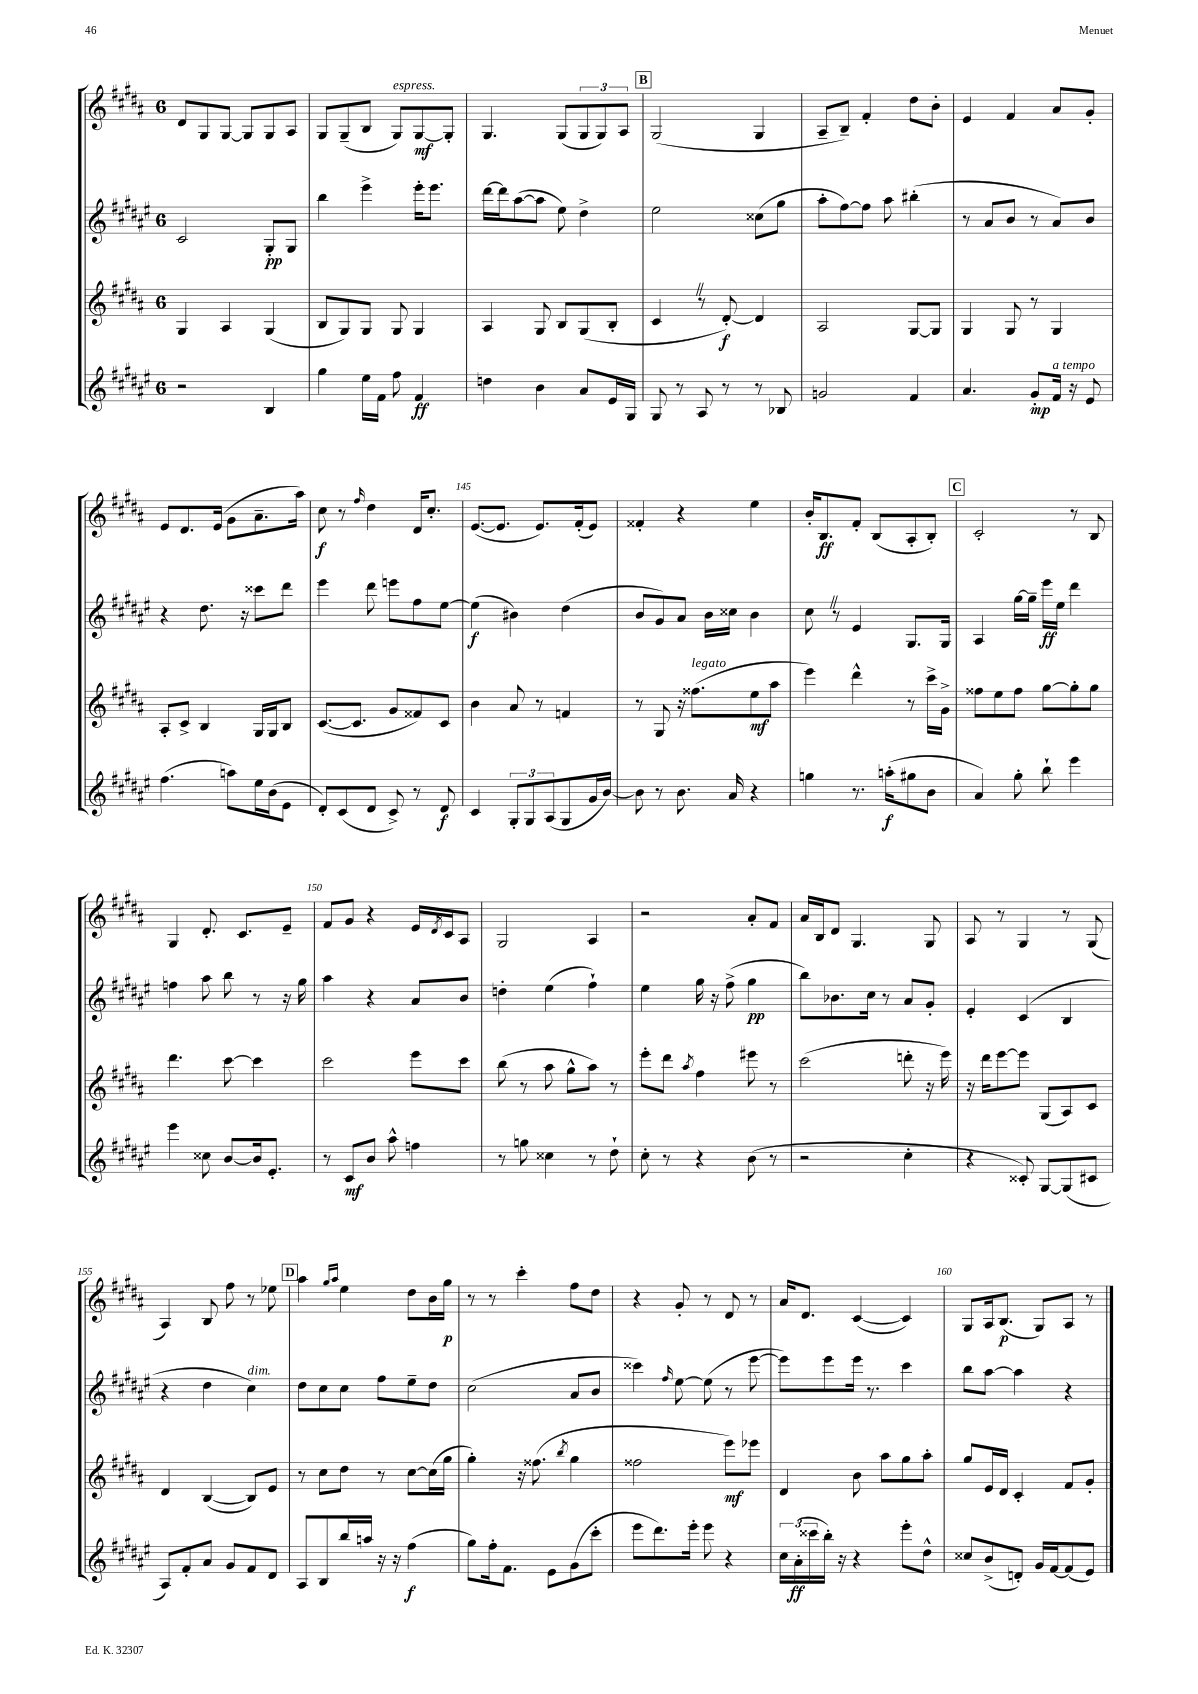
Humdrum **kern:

**kern	**kern	**kern	**kern
*staff4	*staff3	*staff2	*staff1
*clefG2	*clefG2	*clefG2	*clefG2
*k[f#c#g#d#a#e#]	*k[f#c#g#d#a#]	*k[f#c#g#d#a#e#]	*k[f#c#g#d#a#]
*M6/8	*M6/8	*M6/8	*M6/8
2r	4G#	2c#	8d#
.	.	.	8G#
.	4A#	.	[8G#
.	.	.	8G#]
4B	(4G#	8G#'	8G#
.	.	8G#	8A#
=	=	=	=
4gg#	8B	4bb	8G#
.	8G#)	.	(8G#~
16ee#	8G#	4eee#^	8B
16f#	.	.	.
8ff#	8G#	.	8G#)
4f#	4G#	16eee#'	[8G#
.	.	8.eee#	.
.	.	.	8G#']
=	=	=	=
4dd	4A#	[16ddd#	4.G#
.	.	16ddd#]	.
.	.	([8aa#	.
4b	8G#	8aa#]	.
.	8B	8ee#)	(8G#
8a#	(8G#	4dd#^	12G#
.	.	.	12G#)
16e#	8B'	.	.
.	.	.	12A#
16G#	.	.	.
=	=	=	=
8G#	4c#	2ee#	(2G#
8r	.	.	.
8A#	8r	.	.
8r	[8d#')	.	.
8r	4d#]	(8cc##	4G#
8B-	.	8gg#	.
=	=	=	=
2g	2A#	8aa#'	8A#~
.	.	[8ff#)	8B~)
.	.	8ff#]	4f#'
.	.	8aa#	.
4f#	[8G#	(4bb#'	8dd#
.	8G#]	.	8b'
=	=	=	=
4.a#	4G#	8r	4e
.	.	8a#	.
.	8G#	8b	4f#
8g#'	8r	8r	.
16f#	4G#	8a#)	8a#
16r	.	.	.
8e#	.	8b	8g#'
=	=	=	=
(4.ff#	8A#'	4r	8e
.	8c#^	.	8.d#
.	4B	8.dd#	.
.	.	.	(16e
8aa)	.	.	8g#
.	.	16r	.
16ee#	16G#	8ccc##	8.a#~
(16b	16G#	.	.
8e#	8B	8ddd#	.
.	.	.	16aa#)
=	=	=	=
8d#')	([8.c#	4eee#	8cc#
(8c#	.	.	8r
.	8.c#]	.	.
.	.	.	16qqff#
8d#	.	8ddd#	4dd#
8c#^)	8g#	8eee	.
8r	8f##)	8ff#	16d#
.	.	.	8.cc#'
8d#	8c#	[8ee#	.
=	=	=	=
4c#	4b	(4ee#]	([8.e
.	.	.	8.e]
12G#'	8a#	4b#)	.
12G#	.	.	.
.	8r	.	8.e)
(12A#	.	.	.
8G#	4f	(4dd#	.
.	.	.	(16f#'
16g#	.	.	8e)
[16b)	.	.	.
=	=	=	=
8b]	8r	8b	4f##'
8r	8G#	8g#)	.
8.b	16r	8a#	4r
.	(8.ff##	.	.
.	.	16b	.
16a#	.	16cc##	.
4r	8ee	4b	4ee
.	8aa#	.	.
=	=	=	=
4gg	4eee)	8cc#	16b'
.	.	.	8.B
.	.	8r	.
8.r	4ddd#^^	4e#	8f#'
.	.	.	(8B
(16aa'	.	.	.
8gg#	8r	8.G#	8A#'
8b	16ccc#^	.	8B')
.	16g#^	16G#	.
=	=	=	=
4a#)	8ff##	4A#	2c#'
.	8ee	.	.
8gg#'	8ff##	[16gg#	.
.	.	16gg#~]	.
8bb`	[8gg#	16eee#	.
.	.	16ee#	.
4eee#	8gg#']	4ddd#	8r
.	8gg#	.	8B
=	=	=	=
4eee#	4.ddd#	4ff	4G#
8cc##	.	8aa#	8.d#'
[8b	[8ccc#	8bb	.
.	.	.	8.c#
16b]	4ccc#]	8r	.
8.e#'	.	.	.
.	.	16r	8e~
.	.	16gg#	.
=	=	=	=
8r	2ccc#	4aa#	8f#
8c#	.	.	8g#
8b	.	4r	4r
8aa#^^	.	.	.
4ff	8eee	8a#	16e
.	.	.	8qd#
.	.	.	16c#
.	8ccc#	8b	8A#
=	=	=	=
8r	(8bb	4dd'	2G#
8gg	8r	.	.
4cc##	8aa#	(4ee#	.
.	8gg#^^	.	.
8r	8aa#)	4ff#`)	4A#
8dd#`	8r	.	.
=	=	=	=
8cc#'	8eee'	4ee#	2r
8r	8ddd#	.	.
.	8qaa#	.	.
4r	4ff#	16gg#	.
.	.	16r	.
.	.	(8ff#^	.
(8b	8eee#	4gg#	8a#'
8r	8r	.	8f#
=	=	=	=
2r	(2ccc#	8bb)	16a#
.	.	.	16B
.	.	8.b-	8d#
.	.	.	4.G#
.	.	16cc#	.
.	.	8r	.
4cc#'	8ddd'	8a#	.
.	16r	8g#'	8G#
.	16eee)	.	.
=	=	=	=
4r	16r	4e#'	8A#
.	16ddd#	.	.
.	[8eee	.	8r
8c##')	8eee]	(4c#	4G#
[8G#	(8G#	.	.
(8G#]	8A#)	4B	8r
8c#	8c#	.	(8G#
=	=	=	=
8A#)	4d#	4r	4A#)
8f#'	.	.	.
8a#	([4B	4dd#	8B
8g#	.	.	8ff#
8f#	8B])	4cc#)	8r
8d#	8e	.	8ee-
=	=	=	=
8A#	8r	8dd#	4aa#
8B	8cc#	8cc#	.
.	.	.	16qqgg#
.	.	.	16qqaa#
16bb	8dd#	8cc#	4ee
16aa	.	.	.
16r	8r	8ff#	.
16r	.	.	.
(4ff#	[8cc#	8ee#~	8dd#
.	(16cc#]	8dd#	16b
.	16gg#	.	16gg#
=	=	=	=
8gg#)	4gg#')	(2cc#	8r
16ff#'	.	.	8r
8.f#	.	.	.
.	16r	.	4ccc#'
.	(8.ff##	.	.
8e#	.	.	.
.	8qbb	.	.
(8g#	4gg#	8a#	8ff#
8ccc#'	.	8b	8dd#
=	=	=	=
8eee#	2ff##	4ccc##)	4r
8.ddd#)	.	.	.
.	.	16qqff#	.
.	.	[8ee#	8g#'
16eee#'	.	.	.
8eee#	.	(8ee#]	8r
4r	8eee)	8r	8d#
.	8eee-	[8eee#	8r
=	=	=	=
24cc#	4d#	8eee#])	16a#
(24a#'	.	.	.
.	.	.	8.d#
24ccc##	.	.	.
16bb')	.	8eee#	.
16r	.	.	.
4r	8b	16eee#	([4c#
.	.	8.r	.
.	8aa#	.	.
8eee#'	8gg#	4ccc#	4c#])
8dd#^^	8aa#'	.	.
=	=	=	=
8cc##	8gg#	8bb	8G#
(8b^	16e	[8aa#	16A#
.	16d#	.	(8.B
8d')	4c#'	4aa#]	.
16g#	.	.	8G#)
[16f#	.	.	.
(8f#]	8f#	4r	8A#
8e#)	8g#'	.	8r
==	==	==	==
*-	*-	*-	*-
